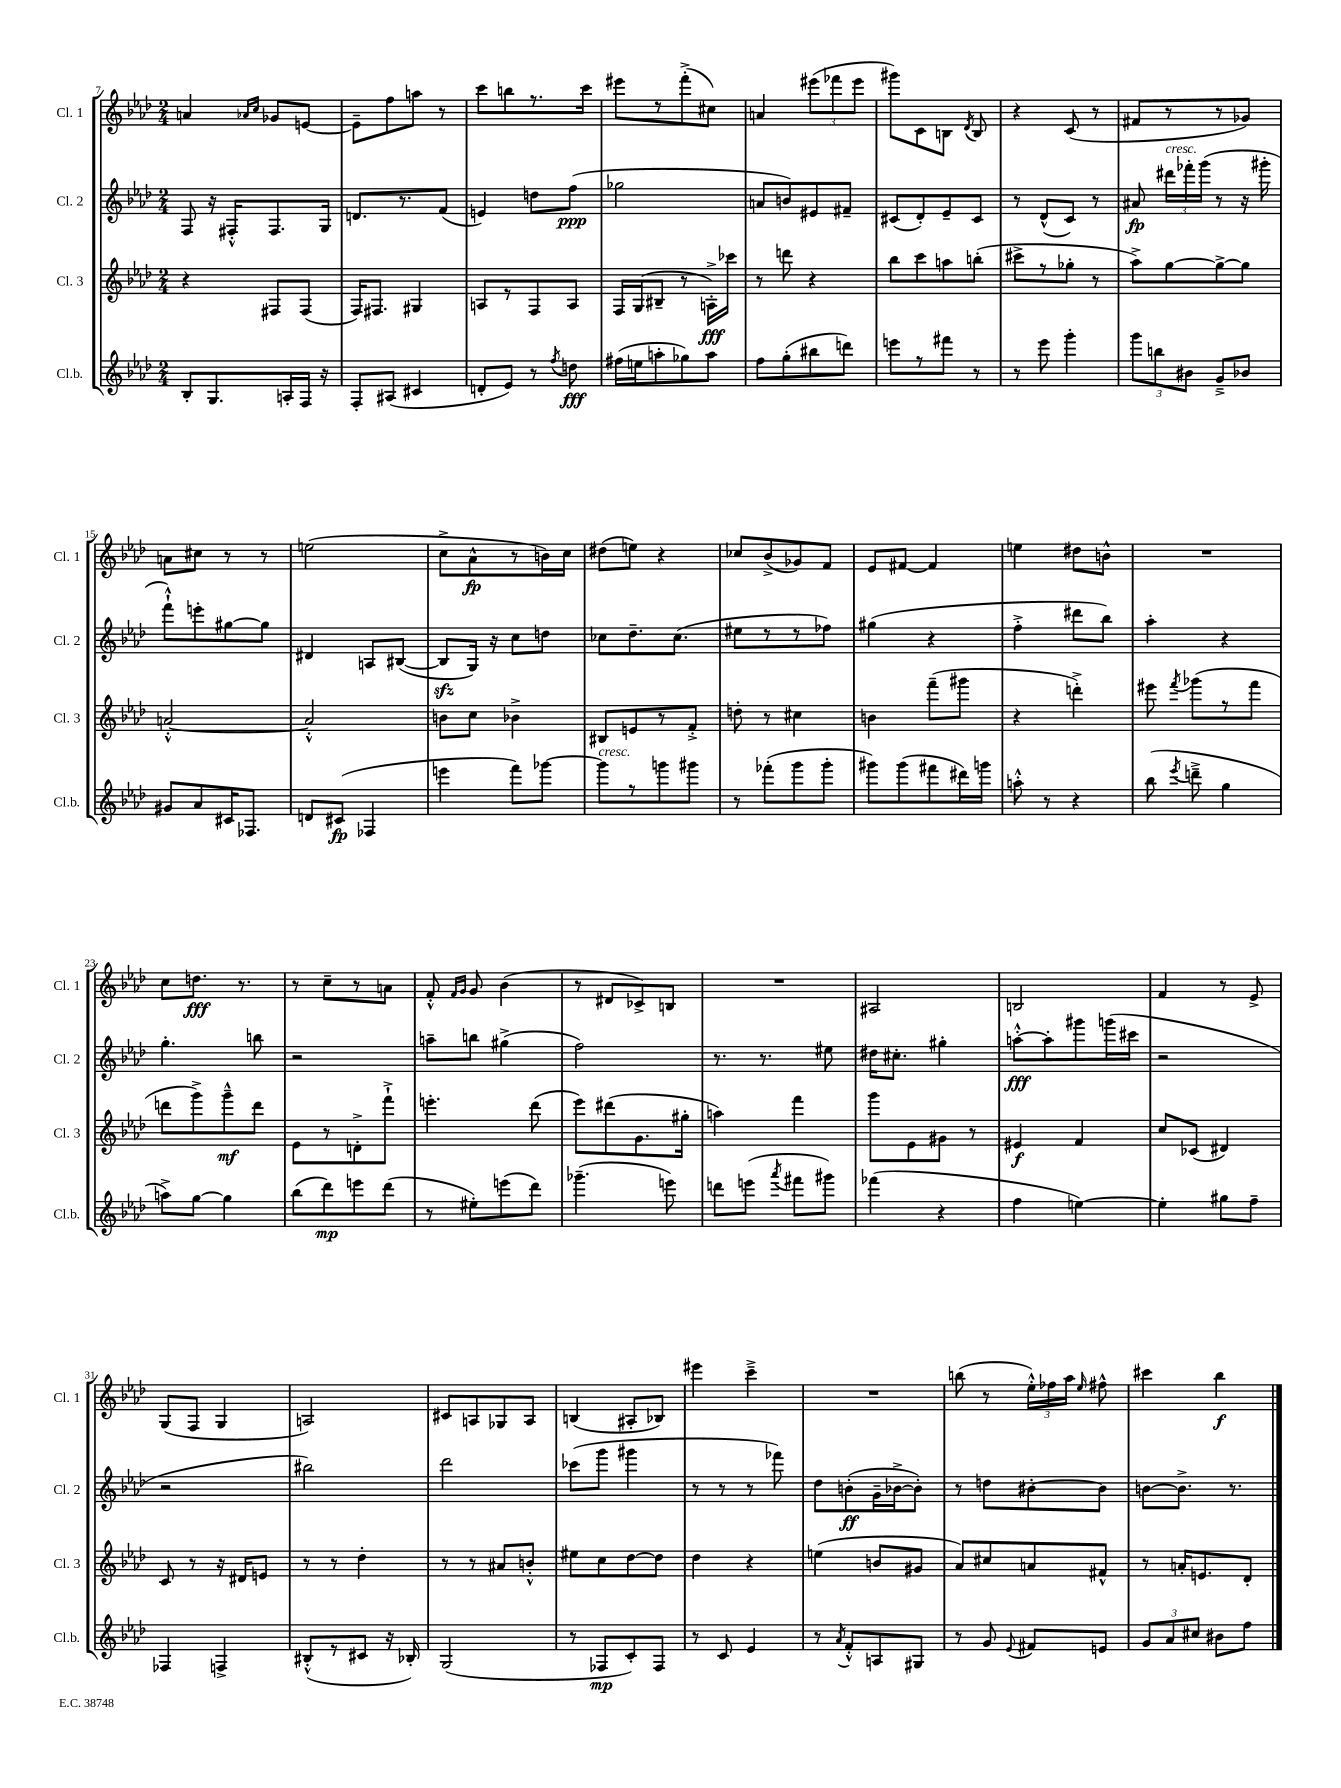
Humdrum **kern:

**kern	**kern	**kern	**kern
*staff4	*staff3	*staff2	*staff1
*clefG2	*clefG2	*clefG2	*clefG2
*k[b-e-a-d-]	*k[b-e-a-d-]	*k[b-e-a-d-]	*k[b-e-a-d-]
*M2/4	*M2/4	*M2/4	*M2/4
8B-'	4r	8F	4a
8.G	.	16r	.
.	.	16F#'^^	.
.	.	.	16qqa-
.	.	.	16qqcc
.	8F#	8.F#	8g-
16A'	.	.	.
16F	(8F#	.	[8e
16r	.	16G	.
=	=	=	=
8F'	16F)	8.d	8e~]
.	8.F#	.	.
(8A#	.	.	8ff
.	.	8.r	.
4c#	4G#	.	8aa
.	.	(8f	8r
=	=	=	=
8d'	8A	4e)	8ccc
8e-)	8r	.	8bb
8r	8F	8dd	8.r
8qff	.	.	.
8dd	8A	(8ff	.
.	.	.	16ccc
=	=	=	=
(16ff#	16F	2gg-	8eee#
16ee	(16G	.	.
8aa'	8B#~	.	8r
8gg-)	8r	.	(8fff'^
8aa	16A'^)	.	8cc#)
.	16ccc-	.	.
=	=	=	=
8ff	8r	8a	4a
(8gg'	8ddd	8b)	.
8bb#	4r	8e#	(12eee#
.	.	.	12fff-
8ddd)	.	8f#~	.
.	.	.	12eee#
=	=	=	=
8eee	8bb-	(8c#	8ggg#)
8r	8ccc	8d-')	8c
8fff#	8aa	8e-~	8B
.	.	.	8qd-
8r	(8bb'	8c#	8B
=	=	=	=
8r	8ccc#^	8r	4r
8eee-	8r	(8d-^^	.
4ggg'	8gg-'	8c)	(8c
.	8r	8r	8r
=	=	=	=
12ggg	8aa-^)	8a#	8f#
12bb	.	.	.
.	[8gg	24ddd#	8r
12b#	.	24fff-'	.
.	.	(24ggg	.
8g~^	8gg^_	8r	8r
8b-	8gg]	16r	8g-)
.	.	16ggg#'	.
=	=	=	=
8g#	[2a'^^	8fff`^^)	8a
8a-	.	8eee'	8cc#
16c#	.	[8gg#	8r
8.F-	.	.	.
.	.	8gg#]	8r
=	=	=	=
8d	2a'^^]	4d#	(2ee
(8c#	.	.	.
4F-	.	8A	.
.	.	([8B#	.
=	=	=	=
4eee	8b	8B#]	8cc^
.	8cc	16G)	8a-^^
.	.	16r	.
8fff)	4b-^	8cc	8r
[8ggg-	.	8dd	16b)
.	.	.	16cc
=	=	=	=
8ggg-]	8B#	8cc-	(8dd#
8r	8e	8.dd-~	8ee)
8ggg	8r	.	4r
.	.	(8.cc-	.
8ggg#	8f'^	.	.
=	=	=	=
8r	8dd'	8ee#	8cc-
(8fff-'	8r	8r	(8b-^
8ggg	4cc#	8r	8g-)
8ggg'	.	8ff-)	8f
=	=	=	=
8ggg#)	4b	(4gg#	8e-
(8ggg#	.	.	[8f#
8fff#	(8fff~	4r	4f#]
16ddd#)	8ggg#	.	.
16ggg	.	.	.
=	=	=	=
8aa'^^	4r	4ff'^	4ee
8r	.	.	.
4r	4ddd'^)	8ddd#	8dd#
.	.	8bb-)	8b^^
=	=	=	=
(8bb-	8eee#	4aa-'	2r
8qeee-	8qfff	.	.
8ddd~^	(8ggg-	.	.
4gg	8r	4r	.
.	8fff	.	.
=	=	=	=
8aa^)	8ddd	4.gg'	8cc
[8gg	8ggg^)	.	8.dd
4gg]	8ggg~^^	.	.
.	.	.	8.r
.	8ddd	8bb	.
=	=	=	=
(8bb-	8e-	2r	8r
8ddd-)	8r	.	8cc~
8eee	8d'^	.	8r
(8ddd-	8fff`^	.	8a
=	=	=	=
8r	4.eee'	8aa~	8f'^^
.	.	.	16qqf
.	.	.	16qqg
8ee#')	.	8bb	8g
(8eee	.	(4gg#^	(4b-
8ddd-)	(8ddd-	.	.
=	=	=	=
(4.ggg-~	8eee-)	2ff)	8r
.	(8ddd#	.	8d#
.	8.g	.	8c-^)
8eee)	.	.	8B
.	16gg#'	.	.
=	=	=	=
8ddd	4aa)	8.r	2r
(8eee	.	.	.
.	.	8.r	.
8qaaa-	.	.	.
8fff#	4fff	.	.
8ggg#)	.	8ee#	.
=	=	=	=
(4fff-	8ggg	16dd#	2A#
.	.	8.cc#'	.
.	8e-	.	.
4r	8g#	4gg#'	.
.	8r	.	.
=	=	=	=
4ff	4e#	[8aa'^^	2B
.	.	8aa']	.
[4ee)	4f	8ggg#	.
.	.	(16ggg	.
.	.	16ccc#	.
=	=	=	=
4ee']	8cc	2r	4f
.	(8c-	.	.
8gg#	4d#)	.	8r
8ff~	.	.	8e-^
=	=	=	=
4F-	8c	2r	(8G
.	8r	.	8F
4F^	16r	.	4G
.	16d#	.	.
.	8e	.	.
=	=	=	=
(8B#'^^	8r	2bb#)	2A)
8r	8r	.	.
8c#	4dd-'	.	.
16r	.	.	.
16B-')	.	.	.
=	=	=	=
(2G	8r	2ddd-	8c#
.	8r	.	8A
.	8a#	.	8G-
.	8b'^^	.	8A
=	=	=	=
8r	8ee#	(8ccc-	(4B
8F-	8cc	8ggg	.
8c')	[8dd-	4ggg#	8A#'
8F-	8dd-]	.	8B-)
=	=	=	=
8r	4dd-	8r	4eee#
8c	.	8r	.
4e-	4r	8r	4ccc~^
.	.	8fff-)	.
=	=	=	=
8r	(4ee	8dd-	2r
8qa-	.	.	.
8f'^^	.	(8b'	.
8A	8b	16g~	.
.	.	[16b-^	.
8G#	8g#	8b-'])	.
=	=	=	=
8r	8a-)	8r	(8bb
8g	8cc#	8dd	8r
8qqe-	.	.	.
8f#	8a	[8b#'	24ee-'^^)
.	.	.	24ff-
.	.	.	24aa-
.	.	.	16qqee-
8e	8f#^^	8b#]	8ff#^^
=	=	=	=
12g	8r	[8b	4ccc#
12a-	.	.	.
.	16a'	8.b^]	.
12cc#	.	.	.
.	8.e	.	.
8b#	.	.	4bb-
.	.	8.r	.
8ff	8d-'	.	.
==	==	==	==
*-	*-	*-	*-
